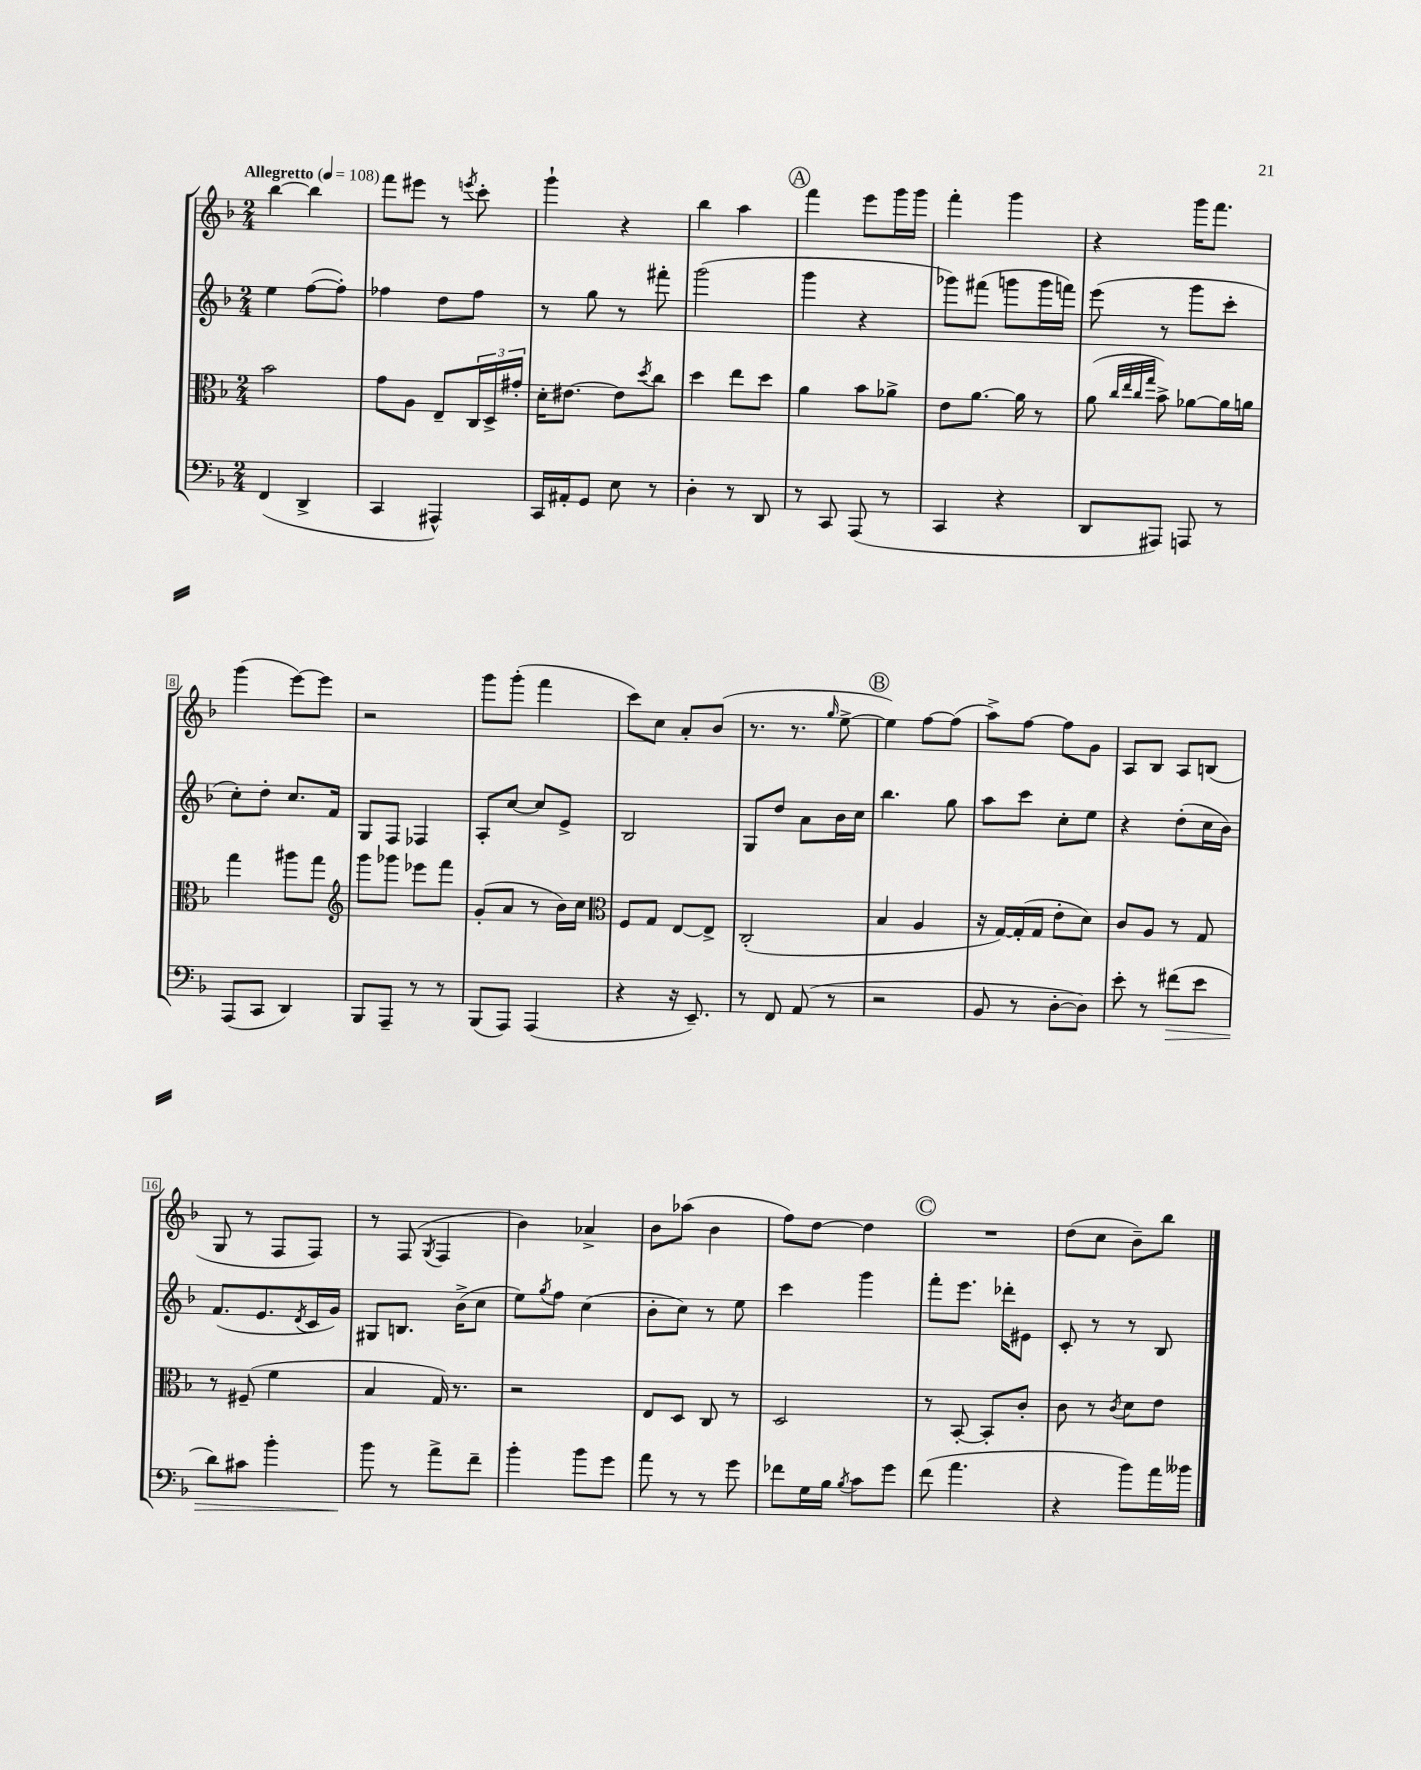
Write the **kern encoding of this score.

**kern	**kern	**kern	**kern
*staff4	*staff3	*staff2	*staff1
*clefF4	*clefC3	*clefG2	*clefG2
*k[b-]	*k[b-]	*k[b-]	*k[b-]
*M2/4	*M2/4	*M2/4	*M2/4
*MM108	*MM108	*MM108	*MM108
(4FF	2b-	4ee	[4bb-
4DD^	.	([8ff	4bb-]
.	.	8ff'])	.
=	=	=	=
4CC	8g	4ff-	8fff
.	8A	.	8eee#
4AAA#^^)	8E~	8dd	8r
.	.	.	8qeee
.	24C	8ff-	8ccc'
.	24D^	.	.
.	24g#'	.	.
=	=	=	=
16CC	16d'	8r	4ggg`
16AA#'	[8.e#	.	.
8GG	.	8gg	.
8E	8e#]	8r	4r
.	8qdd	.	.
8r	8cc	8fff#'	.
=	=	=	=
4D'	4dd	(2ggg	4bb-
8r	8ee	.	4aa
8DD	8dd	.	.
=	=	=	=
8r	4a	4ggg	4fff
8CC	.	.	.
(8AAA	8b-	4r	8eee
8r	8a-^	.	16ggg
.	.	.	16ggg
=	=	=	=
4CC	8e	8ggg-)	4fff'
.	[8.a	(8fff#	.
4r	.	8ggg	4ggg
.	16a]	.	.
.	8r	16ggg	.
.	.	16fff)	.
=	=	=	=
8DD	(8a	(8eee	4r
.	32qqcc	.	.
.	32qqee	.	.
.	32qqcc	.	.
.	32qqgg	.	.
8AAA#)	8b-^)	8r	.
8AAA	[8a-	8ggg	16ggg
.	.	.	8.fff
8r	16a-]	8ccc'	.
.	16a	.	.
=	=	=	=
(8AAA	4gg	8cc')	(4ggg
8CC	.	8dd'	.
4DD)	8aa#	8.cc	[8eee)
.	8gg	.	8eee]
.	.	16f	.
=	=	=	=
*	*clefG2	*	*
8BBB-	8ggg	8G	2r
8AAA~	8ggg-	8F	.
8r	8eee-	4F-	.
8r	8fff	.	.
=	=	=	=
(8BBB-	(8g'	8A'	8ggg
8AAA)	8a	[8cc	(8ggg'
(4AAA	8r	8cc]	4fff
.	16b-)	8e^	.
.	16cc	.	.
=	=	=	=
*	*clefC3	*	*
4r	8F	2B-	8ccc)
.	8G	.	8cc
16r	[8E	.	8a'
8.EE~)	.	.	.
.	8E^]	.	(8b-
=	=	=	=
8r	(2C'	8G	8.r
8FF	.	8dd	.
.	.	.	8.r
(8AA	.	8a	.
.	.	.	16qqgg
8r	.	16b-	[8ee^
.	.	16cc	.
=	=	=	=
2r	4B-	4.bb-	4ee])
.	4A	.	[8ff
.	.	8gg	(8ff]
=	=	=	=
8BB-	16r	8aa	8aa^)
.	[16G)	.	.
8r	(16G']	8ccc	[8ff
.	16G	.	.
[8D'	8e'	8cc'	8ff]
8D])	8d)	8ee	8g
=	=	=	=
8e'	8c	4r	8A
8r	8A	.	8B-
(8f#	8r	(8dd'	8A
8e	8G	16cc	(8B
.	.	16b-)	.
=	=	=	=
8d)	8r	(8.f	8G
8c#	(8F#~	.	8r
.	.	8.e	.
4b-'	4f	.	8F
.	.	8qd	.
.	.	16c	8F)
.	.	16g)	.
=	=	=	=
8b-	4B-	8G#	8r
8r	.	8.B	(8F
.	.	.	8qG
8a^	16G)	.	4F
.	8.r	(16b-^	.
8f~	.	8cc	.
=	=	=	=
4b-'	2r	8ee)	4b-)
.	.	8qgg	.
.	.	8ff	.
8b-	.	(4cc	4a-^
8g	.	.	.
=	=	=	=
8a	8E	8b-'	8b-
8r	8D	8cc)	(8aa-
8r	8C	8r	4b-
8g	8r	8ee	.
=	=	=	=
8f-	2D	4ccc	8ff)
16G	.	.	[8dd
16B-	.	.	.
8qB-	.	.	.
8c	.	4ggg	4dd]
8g	.	.	.
=	=	=	=
(8f	8r	8fff'	2r
4.a	[8BB-'	8.eee	.
.	8BB-']	.	.
.	.	16ddd-'	.
.	8c'	8e#	.
=	=	=	=
4r	8c	8c'	(8dd
.	8r	8r	8cc
.	8qc	.	.
8b-)	8d	8r	8b-~)
16a	8e	8B-	8bb-
16b--	.	.	.
==	==	==	==
*-	*-	*-	*-
